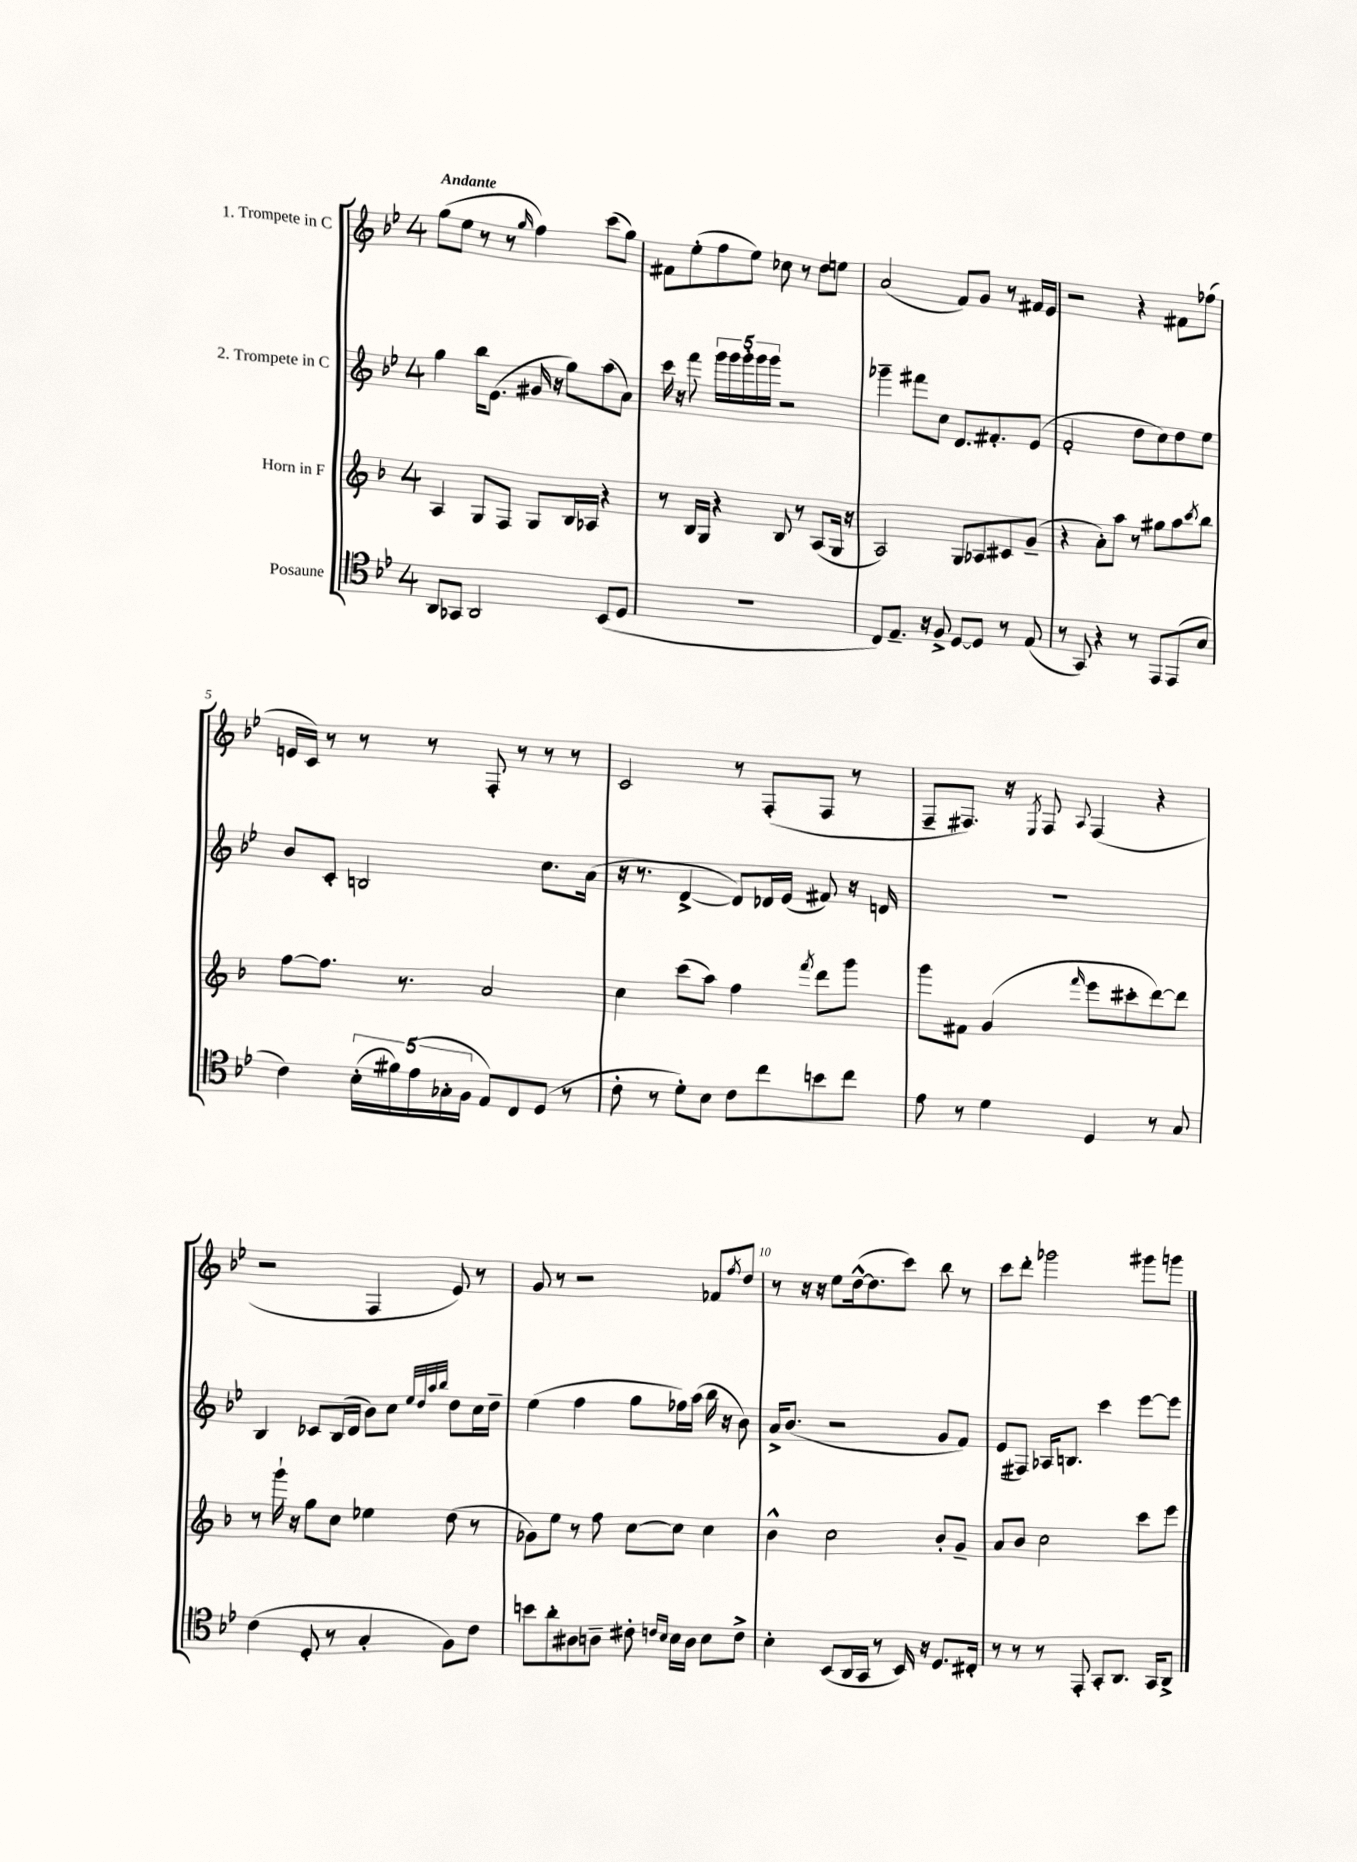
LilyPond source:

<<
\new StaffGroup <<
\new Staff = "s0" \with { instrumentName = "1. Trompete in C" } {
    \clef treble \key bes \major \once \override Staff.TimeSignature.style = #'single-digit \time 4/4 \tempo "Andante"
    g''8( ees''8 r8 r8 \grace { g''16 } f''4) c'''8( g''8) |
    fis'8 ees''8-.( f''8 ees''8) ces''8 r8 d''8 e''8 |
    a'2( f'8) g'8 r8 fis'16 ees'16 |
    r2 r4 fis'8 fes''8( |
    e'16 c'16) r8 r8 r8 f8-. r8 r8 r8 |
    c'2 r8 f8-.( f8 r8 |
    f8-- fis8.) r16 \acciaccatura { ees8 } fis8 \appoggiatura { a8 } fis4( r4 |
    r2 f4 ees'8) r8 |
    g'8 r8 r2 fes'8 \acciaccatura { f''8 } d''8 |
    r8 r16 r16 ees''8 d''16~-^( d''8. c'''8) bes''8 r8 |
    c'''8 d'''8-. ges'''2 gis'''8 g'''8 \bar "|." |
}
\new Staff = "s1" \with { instrumentName = "2. Trompete in C" } {
    \clef treble \key bes \major \once \override Staff.TimeSignature.style = #'single-digit \time 4/4
    g''4 bes''16 ees'8.( gis'16 r16 g''8) a''8( a'8) |
    c'''16 r16 f'''8 \tuplet 5/4 { g'''16 g'''16 g'''16-. g'''16 g'''16 } r2 |
    ges'''4-- fis'''8 c''8 d'8. fis'8.-. ees'8( |
    f'2-. d''8 c''8) d''8 ees''8 |
    bes'8 c'8-. b2 c''8. a'16( |
    r16 r8. d'4~-> d'8) des'16 ees'16( fis'8) r16 d'16 |
    R1 |
    bes4 ces'8 bes16( d'16 bes'8) c''8 \grace { ees''32 d''32 a''32 bes''32 } d''8 c''16 d''16-- |
    ees''4( f''4 g''8 fes''16) a''16( bes''16 r16 bes'8) |
    a'16-> bes'8.( r2 g'8 f'8) |
    ees'8( fis8) aes16 b8. c'''4 ees'''8~ ees'''8 \bar "|." |
}
\new Staff = "s2" \with { instrumentName = "Horn in F" } {
    \clef treble \key f \major \once \override Staff.TimeSignature.style = #'single-digit \time 4/4
    a4 g8 f8 g8 bes16 aes16 r4 |
    r8 bes16 g16 r4 bes8 r8 a8( g16 r16 |
    a2) g8 aes8 cis'8 g'8--( |
    r4 a'8-.) a''8 r8 gis''8 a''8 \acciaccatura { c'''8 } bes''8 |
    f''8~ f''8. r8. a'2 |
    c''4 c'''8( a''8) f''4 \acciaccatura { f'''8 } d'''8 g'''8 |
    g'''8 fis'8 g'4( \grace { f'''16 } e'''8 cis'''8-. d'''8~) d'''8 |
    r8 g'''16-! r16 g''8 c''8 ees''4 d''8( r8 |
    ges'8) e''8 r8 f''8 c''8~ c''8 c''4 |
    bes'4-^ c''2 bes'8-. g'8-- |
    a'8 bes'8 c''2 c'''8 e'''8 \bar "|." |
}
\new Staff = "s3" \with { instrumentName = "Posaune" } {
    \clef tenor \key bes \major \once \override Staff.TimeSignature.style = #'single-digit \time 4/4
    a,8 ges,8 a,2 bes,8( d8 |
    R1 |
    c8) ees8.-- r16 f8-> d8~ d8 r8 ees8( |
    r8 g,8) r4 r8 ees,8 ees,8( bes8 |
    c'4) \tuplet 5/4 { bes16-.( fis'16) ees'16( ges16-. f16 } ees8) c8 d8( r8 |
    c'8-. r8 d'8-.) bes8 c'8 c''8 b'8 c''8 |
    ees'8 r8 d'4 d4 r8 g8 |
    c'4( d8-. r8 g4-. f8) c'8 |
    b'8 a'8-. ais8 a8-- cis'8-. \grace { c'16 bes16 } bes16 a16 bes8 c'8-> |
    bes4-. bes,8( a,16 g,16 r8 bes,16) r16 d8. cis16-. |
    r8 r8 r8 ees,8-. g,8-. a,8. g,16 a,8-> \bar "|." |
}
>>
>>
\layout { \context { \Score \override BarNumber.break-visibility = ##(#f #t #t) barNumberVisibility = #(every-nth-bar-number-visible 5) } }
